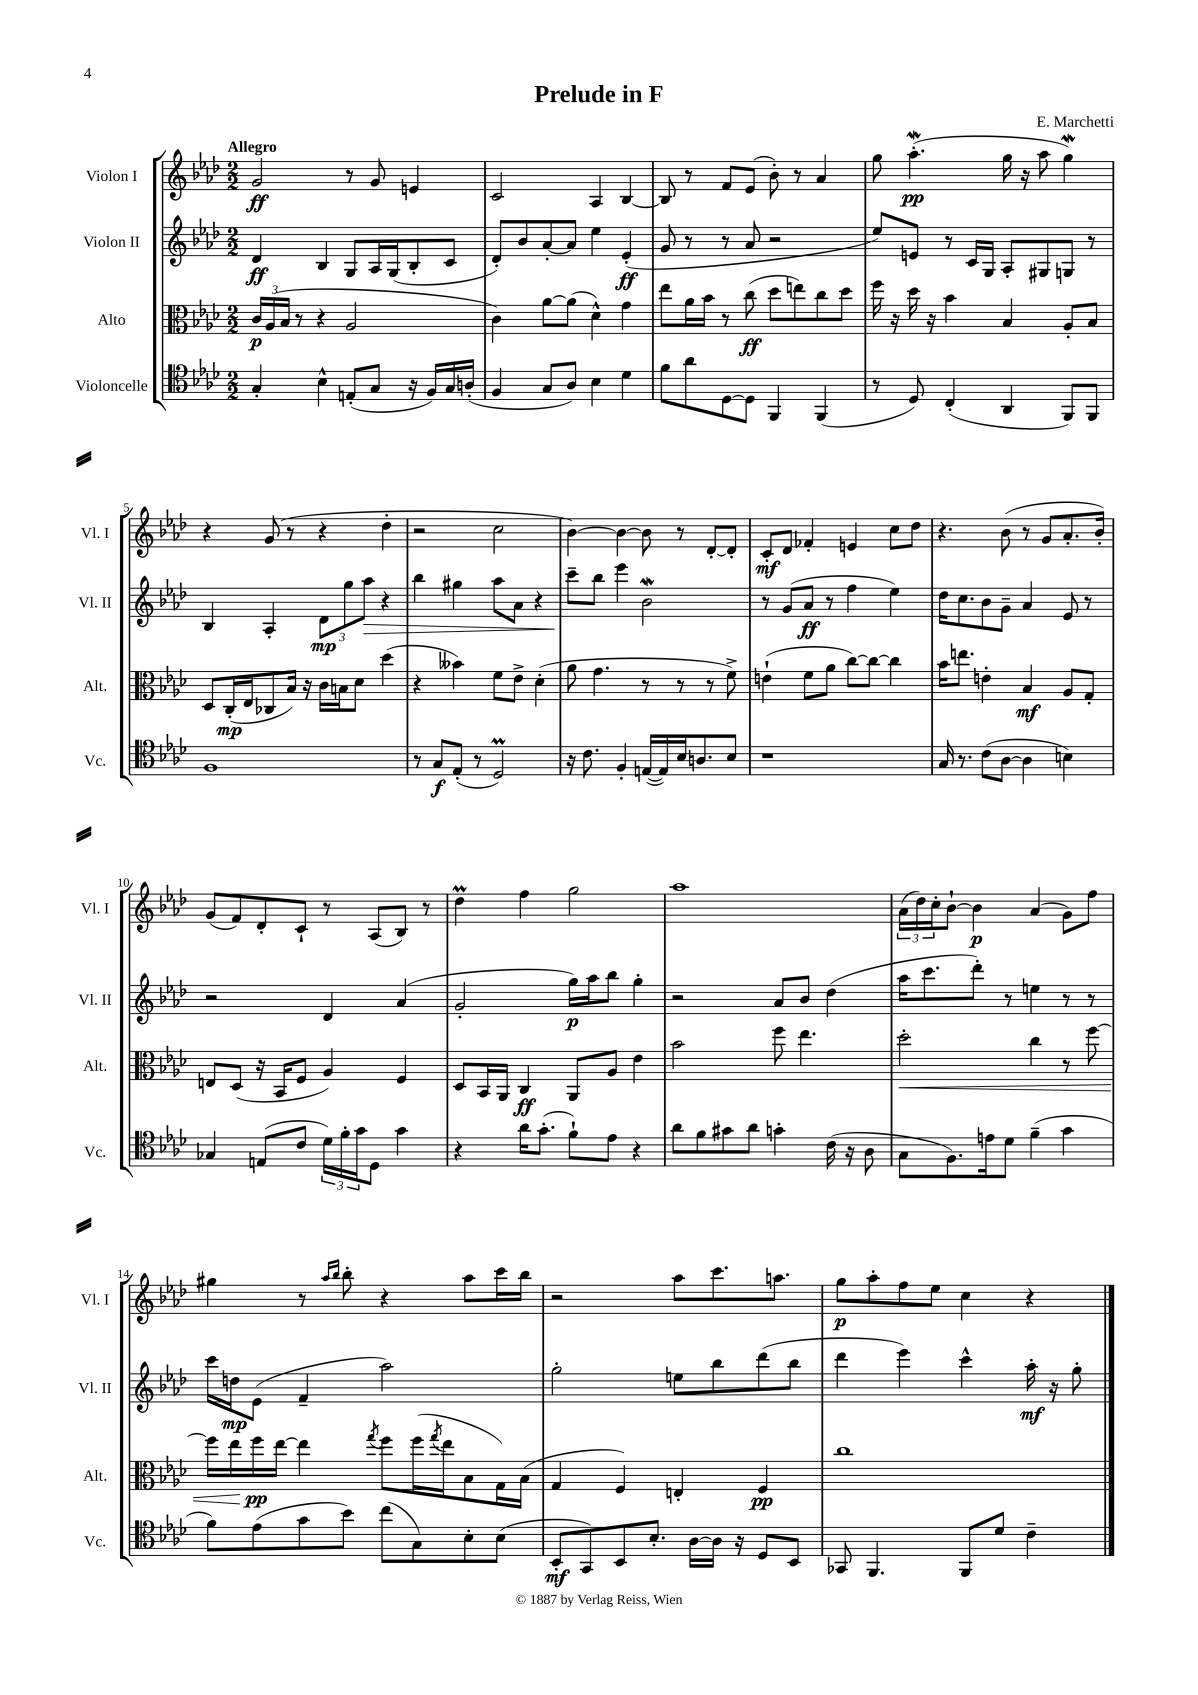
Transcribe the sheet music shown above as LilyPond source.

\header { title = "Prelude in F" composer = "E. Marchetti" }
<<
\new StaffGroup <<
\new Staff = "s0" \with { instrumentName = "Violon I" shortInstrumentName = "Vl. I" } {
    \clef treble \key aes \major \numericTimeSignature \time 2/2 \tempo "Allegro"
    g'2\ff r8 g'8 e'4 |
    c'2 aes4 bes4~ |
    bes8 r8 f'8 ees'8( bes'8-.) r8 aes'4 |
    g''8 aes''4.-.\mordent\pp( g''16 r16 aes''8 g''4\mordent) |
    r4 g'8( r8 r4 des''4-. |
    r2 c''2 |
    bes'4~) bes'4~ bes'8 r8 des'8~-. des'8-. |
    c'8-.\mf des'8 fes'4-. e'4 c''8 des''8 |
    r4. bes'8( r8 g'8 aes'8.-. bes'16-.) |
    g'8( f'8) des'8-. c'8-! r8 aes8( bes8) r8 |
    des''4\prall f''4 g''2 |
    aes''1 |
    \tuplet 3/2 { aes'16( des''16) c''16-. } bes'8~-! bes'4\p aes'4( g'8) f''8 |
    gis''4 r8 \grace { aes''16 bes''16 } bes''8-. r4 aes''8 c'''16 bes''16 |
    r2 aes''8 c'''8. a''8. |
    g''8\p aes''8-. f''8 ees''8 c''4 r4 \bar "|." |
}
\new Staff = "s1" \with { instrumentName = "Violon II" shortInstrumentName = "Vl. II" } {
    \clef treble \key aes \major \numericTimeSignature \time 2/2
    des'4\ff bes4 g8 aes16 g16( bes8-. c'8 |
    des'8-.) bes'8 aes'8~-. aes'8 ees''4 ees'4-.\ff( |
    g'8 r8 r8 aes'8 r2 |
    ees''8) e'8 r8 c'16 g16 aes8-. gis8 g8 r8 |
    bes4 aes4-. \tuplet 3/2 { des'8\mp g''8 aes''8\> } r4 |
    bes''4 gis''4 aes''8 aes'8 r4 |
    c'''8--\! bes''8 ees'''4 bes'2\mordent |
    r8 g'8( aes'8\ff r8 f''4 ees''4) |
    des''16 c''8. bes'8 g'8-- aes'4 ees'8 r8 |
    r2 des'4 aes'4( |
    g'2-. g''16\p) aes''16 bes''8 g''4-. |
    r2 aes'8 bes'8 des''4( |
    aes''16 c'''8. des'''8-.) r8 e''4 r8 r8 |
    c'''16 d''16\mp ees'8( f'4-- aes''2) |
    g''2-. e''8 bes''8 des'''8( bes''8 |
    des'''4 ees'''4) c'''4-^ aes''16-.\mf r16 g''8-. \bar "|." |
}
\new Staff = "s2" \with { instrumentName = "Alto" shortInstrumentName = "Alt." } {
    \clef alto \key aes \major \numericTimeSignature \time 2/2
    \tuplet 3/2 { c'16\p aes16( bes16 } r8 r4 aes2 |
    c'4) aes'8~ aes'8( des'4-^) g'4 |
    ees''8 aes'16 bes'16 r8 c''8\ff( des''8 e''8) c''8 des''8 |
    f''16 r16 des''16 r16 bes'4 bes4 aes8-. bes8 |
    des8 c16-.\mp( ees16 ces8 bes16) r16 c'16 b16 des'8 des''4( |
    r4 beses'4) f'8 ees'8-> des'4-.( |
    aes'8 g'4. r8 r8 r8 f'8->) |
    e'4-!( f'8 aes'8 c''8~) c''8~ c''4 |
    bes'16 e''8. e'4-. bes4\mf aes8 g8-. |
    e8 des8( r16 bes,16 f8 aes4) f4 |
    des8 bes,16 aes,16 c4\ff aes,8 aes8 ees'4 |
    bes'2 f''8 ees''4. |
    des''2-.\< c''4 r8 f''8~ |
    f''16 ees''16 f''16\pp\! ees''16~ ees''4 \acciaccatura { g''8 } f''8 f''16( \acciaccatura { g''8 } ees''16 bes8 g16) bes16( |
    g4 f4) e4-. f4\pp |
    c''1 \bar "|." |
}
\new Staff = "s3" \with { instrumentName = "Violoncelle" shortInstrumentName = "Vc." } {
    \clef tenor \key aes \major \numericTimeSignature \time 2/2
    g4-. bes4-^ e8-.( g8 r16 f16) g16 a16-.( |
    f4 g8 aes8) bes4 des'4 |
    f'8 aes'8 des8~ des8 f,4 f,4( |
    r8 des8) c4-.( aes,4 f,8) f,8 |
    f1 |
    r8 g8\f ees8-.( r8 des2\prall) |
    r16 c'8. f4-. e16~( e16) bes16 a8. bes8 |
    r1 |
    g16 r8. c'8( aes8~ aes4 b4) |
    ges4 e8( c'8 \tuplet 3/2 { des'16) f'16-. g'16 } des8 g'4 |
    r4 aes'16 g'8.-.( f'8-!) ees'8 r4 |
    aes'8 f'8 gis'8 aes'8 g'4-. c'16( r16 aes8 |
    g8 f8.) e'16 des'8 f'4--( g'4 |
    f'8) ees'8( g'8 bes'8) c''8( g8) bes8-. bes8( |
    bes,8-.\mf g,8) bes,8 bes8.-. aes16~ aes16 r16 des8 bes,8 |
    ges,8 f,4. f,8 des'8 c'4-- \bar "|." |
}
>>
>>
